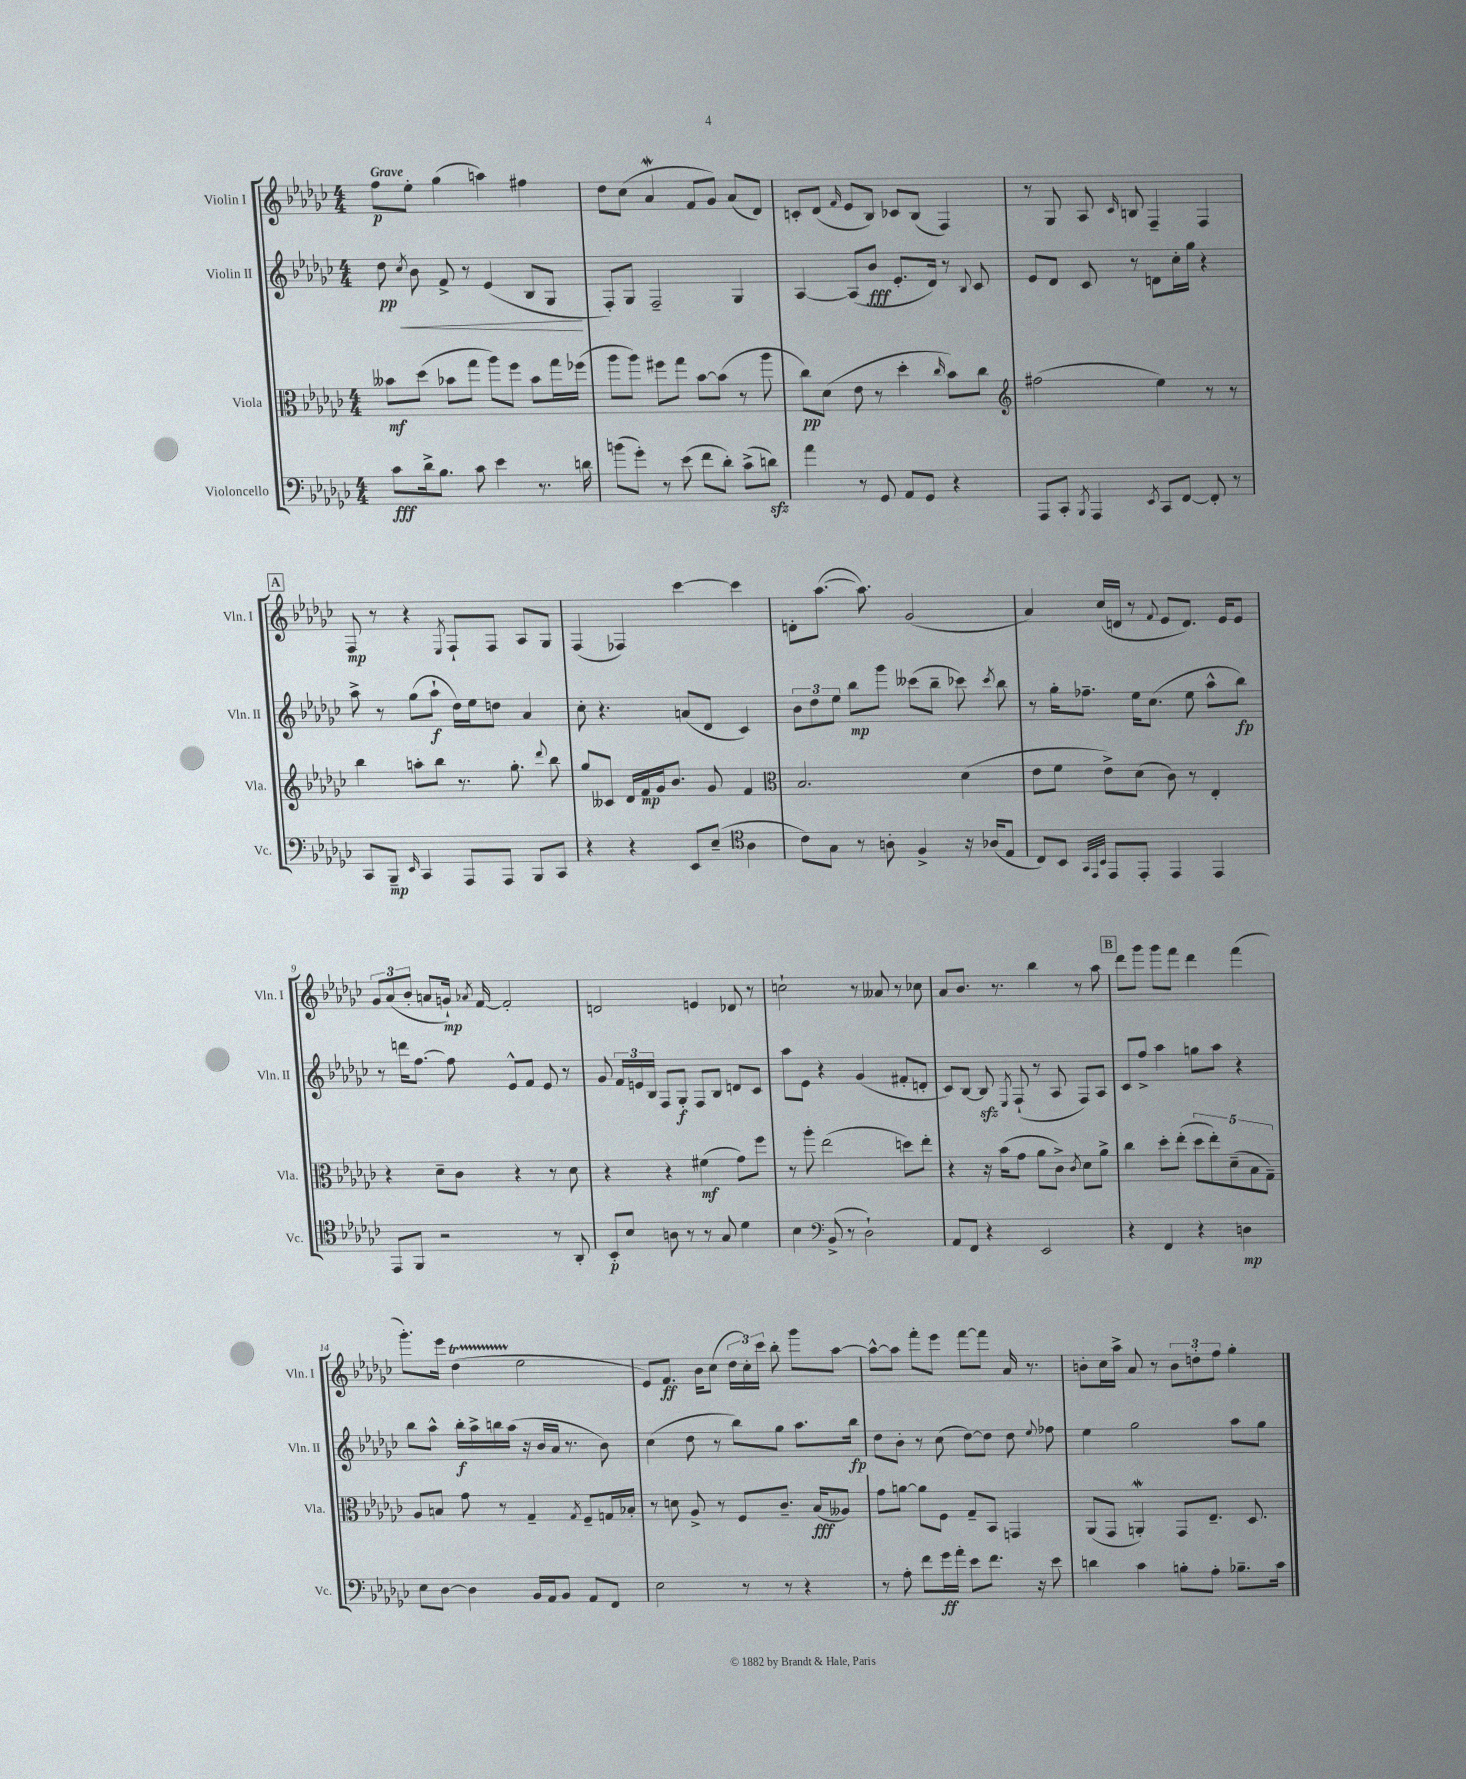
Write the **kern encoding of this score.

**kern	**kern	**kern	**kern
*staff4	*staff3	*staff2	*staff1
*clefF4	*clefC3	*clefG2	*clefG2
*k[b-e-a-d-g-c-]	*k[b-e-a-d-g-c-]	*k[b-e-a-d-g-c-]	*k[b-e-a-d-g-c-]
*M4/4	*M4/4	*M4/4	*M4/4
8c-	8b--	8dd-	8ff
.	.	8qcc-	.
16d-^	(8dd-	8b-	8ee-'
8.B-	.	.	.
.	8b-	8f^	(4gg-
8c-	8gg-	8r	.
4e-	8aa-)	(4e-	4aa)
.	8ff	.	.
8.r	8b-	8B-	4ff#
.	16gg-	8G-	.
16d	(16ff-	.	.
=	=	=	=
(8b	8aa-	8F')	8dd-
8g-')	8aa-)	8G-	(8cc-
8r	8ff#	2F~	4a-
(8e-	8gg-	.	.
8f	[8b-	.	8f
8d-')	(8b-]	.	8g-)
(8c-^	8r	4G-	(8a-
8d)	8aa-	.	8d-)
=	=	=	=
4a-	8cc-)	[4A-	8c'
.	(8d-	.	(8d-
.	.	.	16qqf
8r	8e-	(8A-]	8e-
8GG-	8r	8b-	8B-)
8AA-	4dd-'	8.e-'	8c-
8GG-	.	.	(8B-
.	.	16d-)	.
.	16qqcc-	.	.
4r	8b-)	8r	4F)
.	.	8qqB-	.
.	8cc-	8c-	.
=	=	=	=
*	*clefG2	*	*
8AAA-	(2ff#	8e-	8r
8CC-'	.	8d-	8G-
8qBBB-	.	.	.
4AAA-	.	8c-	8A-
.	.	.	16qqc-
.	.	8r	8B
8qEE-	.	.	.
8CC-	4ee-)	8d	4F~
[8FF	.	16cc-'	.
.	.	16gg-	.
8FF']	8r	4r	4F
8r	8r	.	.
=	=	=	=
8CC-	4bb-	8aa-^	8F
8BBB-~	.	8r	8r
16qqEE-	.	.	.
4CC-	8aa'	(8gg-	4r
.	8bb-	8aa-`	.
.	.	.	8qE-
8AAA-	8.r	16dd-)	8F`
.	.	16ee-	.
8AAA-	.	8dd	8F
.	8.gg-'	.	.
8BBB-	.	4a-	8A-
.	8qqddd-	.	.
8CC-	8bb-	.	8G-
=	=	=	=
4r	8gg-	8cc-'	(4F
.	8c--	4.r	.
4r	16d-	.	4F-)
.	16f	.	.
.	16g-	.	.
.	8.b-	.	.
8EE-	.	(8a	[4ccc-
(8E-~	8g-	8d-	.
*clefC4	*	*	*
4A-	4f	4c-)	4ccc-]
=	=	=	=
*	*clefC3	*	*
8c-)	2.B-	12b-	8d'
.	.	12dd-	.
8G-	.	.	([8.aa-
.	.	12ee-	.
8r	.	8bb-	.
.	.	.	8.aa-])
8A'	.	8ggg-	.
4F^	.	(8ccc--	(2g-
.	.	8bb-~	.
16r	(4d-	8ccc-)	.
(16A-	.	.	.
.	.	8qccc-	.
8E-	.	8bb-	.
=	=	=	=
8C-)	8e-	8r	4a-)
8BB-	8f	16gg-'	.
.	.	8.ff-~	.
32qqGG-	.	.	.
32qqEE-	.	.	.
32qqBB-	.	.	.
8EE-	8e-^)	.	(16cc-
.	.	.	16d
8EE-'	(8d-	16ee-	8r
.	.	(8.cc-	.
.	.	.	8qqf
4EE-	8c-)	.	8e-
.	8r	8ee-	8.d)
4EE-	4E-'	8aa-^^	.
.	.	.	16e-
.	.	8bb-)	8e-
=	=	=	=
8EE-	4r	8r	12g-
.	.	.	(12a-
8FF	.	16ddd	.
.	.	.	12b-'
.	.	[8.ff	.
2r	8d-~	.	8a
.	8c-	8ff]	16g`)
.	.	.	8qa-
.	.	.	[16f
.	4r	8e-^^	2f']
.	.	8f	.
8r	8r	8e-	.
8AA-'	8d-	8r	.
=	=	=	=
8BB-'	4r	8g-	2d
8B-	.	24f	.
.	.	24e	.
.	.	24B-	.
8A	4r	8F	.
8r	.	8G-'	.
8r	(4f#	8F	4e
8G-	.	8B-	.
4d-	8g-)	8d	8d-
.	8ff	8c-	8r
=	=	=	=
4B-	8r	8aa-	2cc`
.	8aa-'	8e-	.
*clefF4	*	*	*
(8BB-^	(2ee-	4r	.
8r	.	.	.
2D-`)	.	(4g-	8r
.	.	.	8a--
.	8dd)	8f#'	8r
.	8ee-'	8d'	8cc-
=	=	=	=
8AA-	4r	8c-)	8a-
8FF	.	[8B-	8.b-
4r	16r	8B-]	.
.	(16b-	.	8.r
.	.	8qE-	.
.	8g-	(8F`	.
2EE-	8a-	8r	4bb-
.	8c-^)	8A-	.
.	8qc-	.	.
.	8d-	8F)	8r
.	8a-^	8A-	8aa-
=	=	=	=
4r	4cc-	8c-	8ddd-
.	.	8ff^	8ggg-
4FF	8dd-'	4aa-	8ggg-
.	(8ee-'	.	8fff
4r	10dd-	8gg	4ddd-
.	10ee-')	.	.
.	.	8aa-	.
.	(10d-~	.	.
4D	.	4r	(4fff
.	10B-	.	.
.	10G-~)	.	.
=	=	=	=
8E-	8A-	8bb-	8.ggg-')
[8D-	8B	8aa-^^	.
.	.	.	16eee-
4D-]	8g-	16bb-'	(4dd-
.	.	16aa-^	.
.	8r	16bb	.
.	.	(16aa-	.
16BB-	4G-~	16r	2ee-
16AA-	.	16b-	.
8BB-	.	16a-	.
.	.	8.r	.
.	8qG-	.	.
8AA-	8F~	.	.
8FF	16G	8b-)	.
.	16B-'	.	.
=	=	=	=
2E-	8r	(4cc-	8e-)
.	8d	.	8.f
.	8A-^	8dd-	.
.	.	.	16b-
.	8r	8r	(8cc-
8r	8F	8bb-)	24dd-
.	.	.	24cc-')
.	.	.	24ccc-
8r	8.c-~	8gg-	8bb-'
4r	.	8.aa-	8ggg-
.	(16B-	.	.
.	8A--)	.	[8aa-
.	.	16bb-	.
=	=	=	=
8r	8g-	8dd-	8aa-^^_
8A-'	[8a	8b-'	8aa-]
8f	8a]	8r	8fff'
16g-	8F	(8cc-	8eee-
16a-'	.	.	.
8e-	8G-~	[8dd-)	[8fff
8.f	8BB-	8dd-]	8fff]
.	4GG	8dd-	16a-
16r	.	.	8.r
.	.	8qqee-	.
8e-	.	8ff-	.
=	=	=	=
4d	(8AA-	4ee-	8b'
.	8GG-	.	16cc-
.	.	.	16aa-^
4c-	4AA')	2gg-	8a-
.	.	.	8r
8B'	8GG-	.	12b
.	.	.	12dd'
8A-'	8.E-~	.	.
.	.	.	12ff
8.B-~	.	8aa-	4gg-'
.	8.D-	.	.
.	.	8gg-	.
16c-	.	.	.
==	==	==	==
*-	*-	*-	*-
